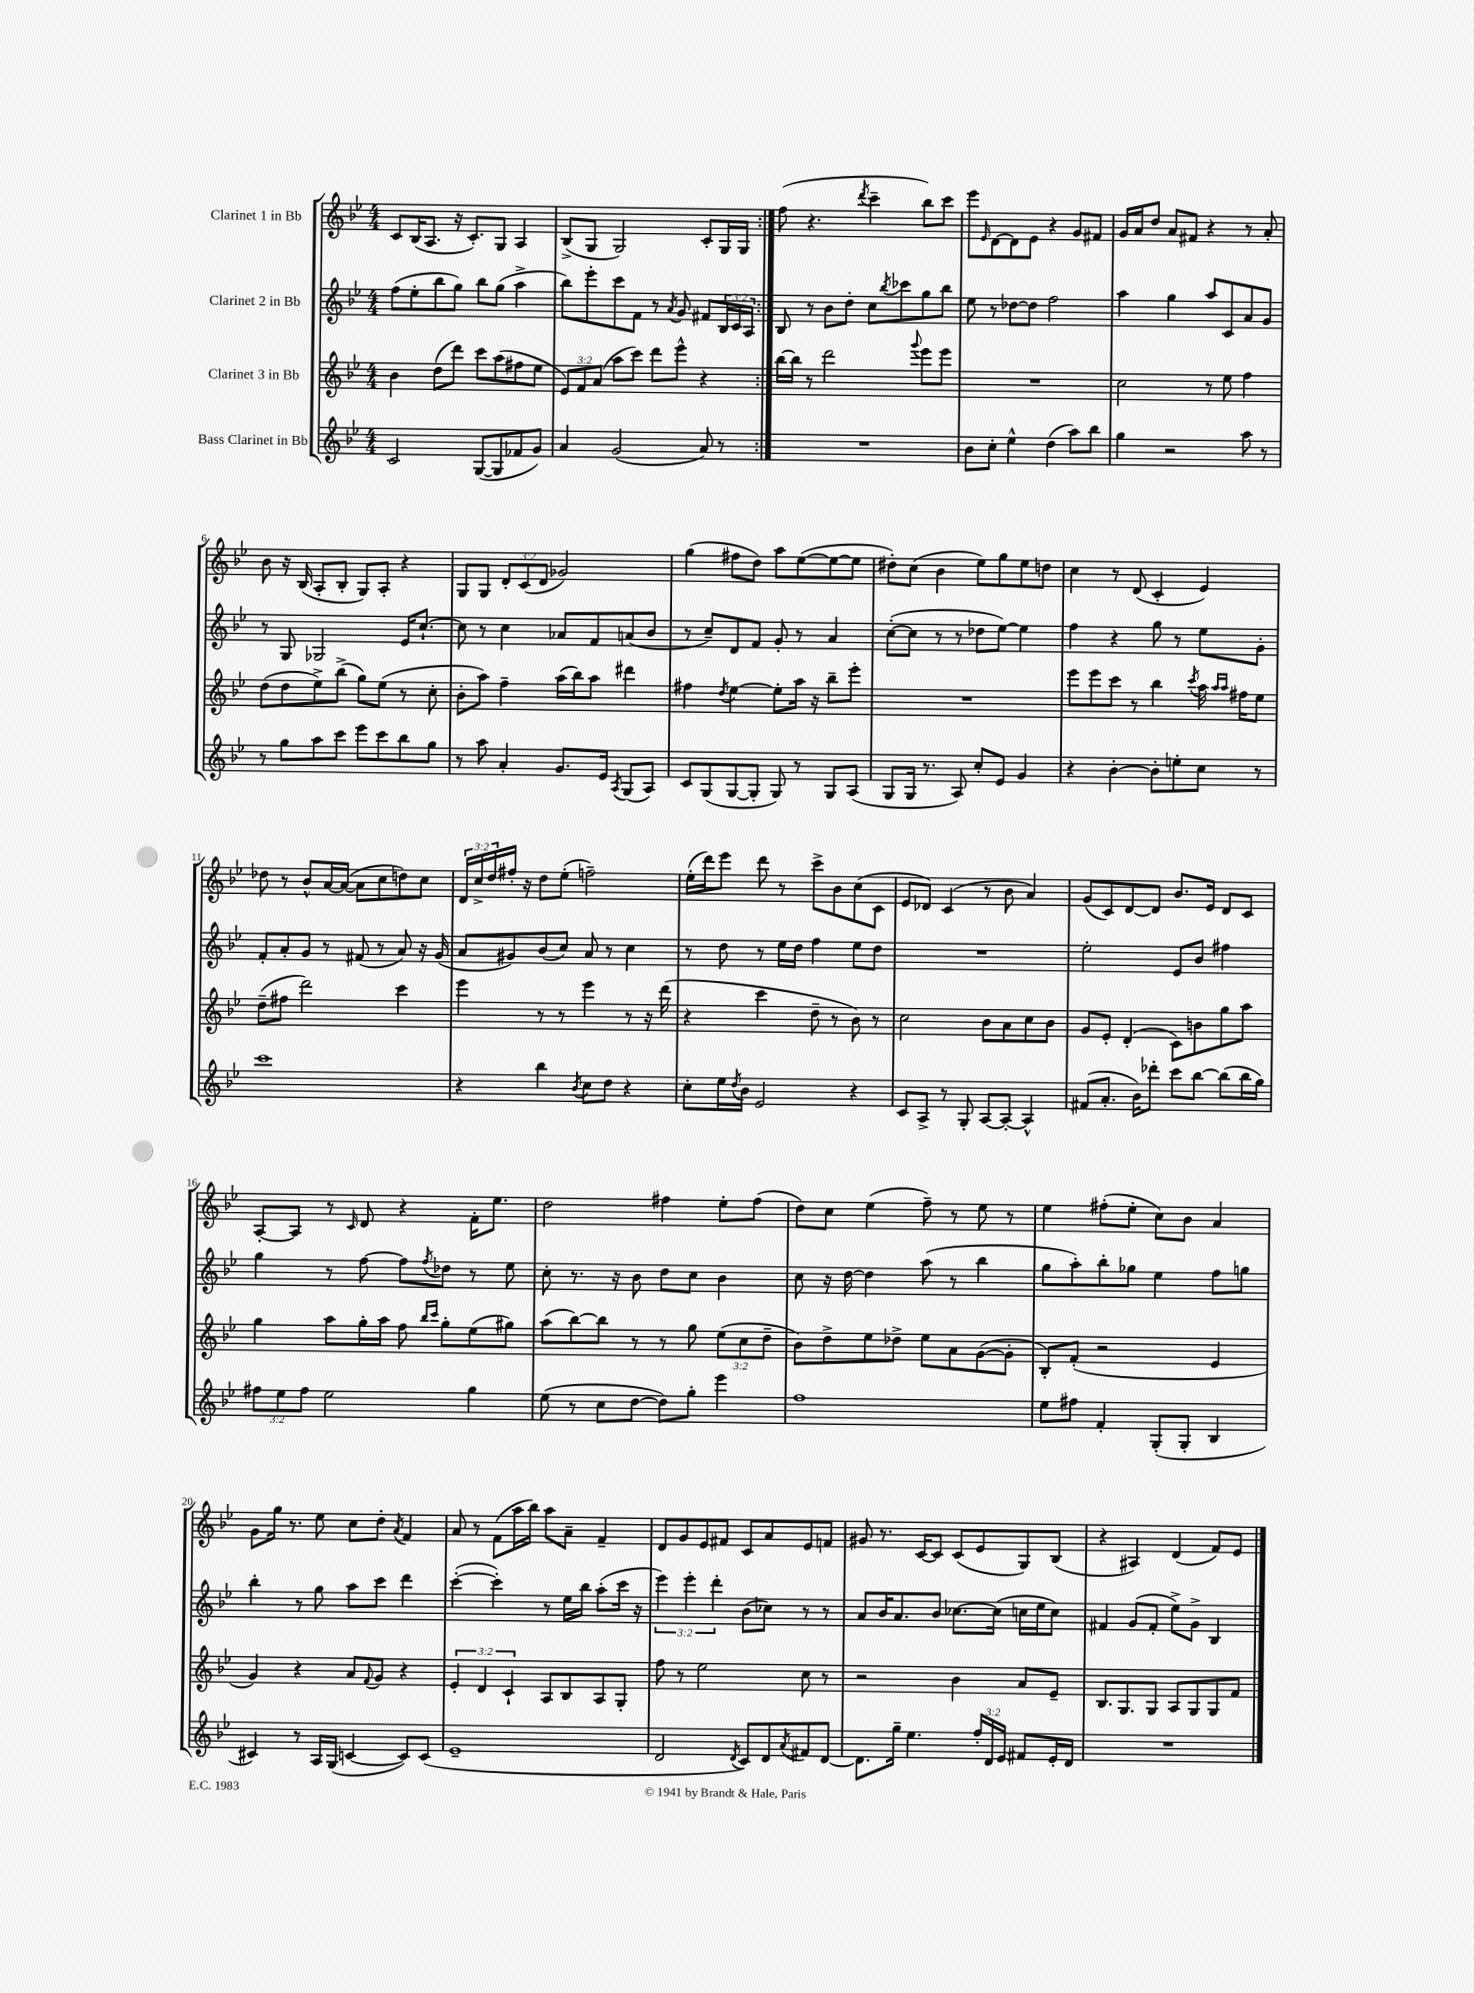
<<
\new StaffGroup <<
\new Staff = "s0" \with { instrumentName = "Clarinet 1 in Bb" } {
    \clef treble \key bes \major \numericTimeSignature \time 4/4 \override Staff.TupletNumber.text = #tuplet-number::calc-fraction-text
    \repeat volta 2 { c'8 bes16( a8. r16 c'8.-.) g8 a4 |
    bes8->( g8 g2) c'8-. g16 g16 | }
    f''8( r4. \acciaccatura { d'''8 } c'''4-- bes''8) c'''8 |
    ees'''8 \grace { ees'16 } d'8~ d'8 ees'8 r4 g'8 fis'8 |
    g'16 a'16 d''8 a'8 fis'8 r4 r8 a'8-. |
    bes'8 r16 bes16( a8-. bes8-. g8) a8-. r4 |
    g8 g8 \tuplet 3/2 { d'8-. c'8( d'8 } ges'2) |
    g''4( fis''8 d''8) a''8 ees''8~( ees''8~ ees''8 |
    dis''8-.) c''8( bes'4 ees''8) g''8 ees''8 d''8 |
    c''4 r8 d'8( c'4-. ees'4) |
    des''8 r8 bes'8-^ a'16~ a'16~( a'8 c''8 d''8) c''8 |
    \tuplet 3/2 { d'16 c''16-> d''16 } fis''16-. r16 d''8 ees''8-.( f''2--) |
    ees''16-.( d'''16) ees'''8 d'''8 r8 c'''8-> bes'8 c''8( c'8 |
    ees'8 des'8) c'4( r8 bes'8 a'4) |
    g'8( c'8) d'8~ d'8 bes'8. ees'16 d'8 c'8 |
    a8~-. a8 r8 \grace { c'16 } d'8 r4 f'16-. ees''8. |
    d''2 fis''4 ees''8-. fis''8( |
    d''8) c''8 ees''4( f''8--) r8 ees''8 r8 |
    ees''4 fis''8-.( ees''8-. c''8) bes'8 a'4 |
    g'8 g''16 r8. ees''8 c''8 d''8-. \acciaccatura { a'8 } f'4 |
    a'8 r8 f'8( a''16 bes''16) a''8 a'8-- f'4-- |
    d'8 g'8 ees'8 fis'8 c'8 a'8 ees'8 f'8 |
    gis'8 r8. c'16~ c'8 c'8( ees'8 g8) bes8( |
    r4 ais4) d'4( f'8) ees'8 \bar "|." |
}
\new Staff = "s1" \with { instrumentName = "Clarinet 2 in Bb" } {
    \clef treble \key bes \major \numericTimeSignature \time 4/4 \override Staff.TupletNumber.text = #tuplet-number::calc-fraction-text
    \repeat volta 2 { f''8( ees''8-. bes''8 g''8) bes''8 g''8( a''4-> |
    bes''8) ees'''8-. c'''8 f'8 r8 \acciaccatura { a'8 } g'8 fis'8 \tuplet 3/2 { bes16 c'16 a16 } | }
    bes8 r8 bes'8 d''8-. c''8 \acciaccatura { bes''8 } ces'''8 g''8 bes''8 |
    ees''8 r8 des''8~ des''8 f''2 |
    a''4 g''4 a''8 c'8 a'8 g'8 |
    r8 g8 ges2 ees'16 c''8.~-! |
    c''8 r8 c''4 aes'8 f'8 a'8( bes'8 |
    r8 c''8--) d'8 f'8 g'8-. r8 a'4 |
    c''8~-.( c''8 r8 r8 des''8 ees''8~) ees''4 |
    f''4 r4 g''8 r8 ees''8 g'8-. |
    f'8-. a'8-. g'8 r8 fis'8( r8 a'8) r16 g'16( |
    a'8 gis'8) bes'8( c''8) a'8 r8 c''4 |
    r8 d''8 r8 ees''16 d''16 f''4 ees''8 d''8 |
    R1 |
    ees''2-. ees'8 bes'8 fis''4 |
    g''4 r8 f''8~ f''8 \acciaccatura { f''8 } des''8 r8 ees''8 |
    c''8-. r8. r16 bes'8 d''8 c''8 bes'4 |
    c''8 r16 d''16~ d''4 a''8( r8 bes''4 |
    g''8 a''8-.) bes''8-. ges''8 ees''4 f''8 g''8 |
    bes''4-. r8 g''8 a''8 c'''8 d'''4 |
    c'''4~-.( c'''4-.) r8 ees''16 bes''16 a''8-.( c'''16 r16 |
    \tuplet 3/2 { ees'''4) ees'''4-. d'''4-. } bes'8( ces''8) r8 r8 |
    a'8 bes'16 a'8. bes'8 ces''8.~ ces''16( c''16 ees''16 c''8) |
    fis'4 g'8( fis'8-. ees''8->) g'8-> bes4 \bar "|." |
}
\new Staff = "s2" \with { instrumentName = "Clarinet 3 in Bb" } {
    \clef treble \key bes \major \numericTimeSignature \time 4/4 \override Staff.TupletNumber.text = #tuplet-number::calc-fraction-text
    \repeat volta 2 { bes'4 d''8( d'''8) c'''8 a''8( fis''8 ees''8 |
    \tuplet 3/2 { ees'8) f'8 a'8( } a''8 c'''8) d'''8 ees'''8-^ r4 | }
    bes''16~ bes''16 r8 d'''2 \appoggiatura { g'''8 } ees'''8 ees'''8 |
    R1 |
    c''2 r8 ees''8 f''4 |
    d''8( d''8 ees''8->) bes''8->( g''8) ees''8( r8 c''8-. |
    bes'8-. a''8) f''4-- a''16( bes''16) a''8 dis'''4 |
    fis''4 \acciaccatura { d''8 } ees''4~ ees''8-. a''16 r16 bes''8-- ees'''8-. |
    R1 |
    ees'''8 ees'''8 c'''8 r8 bes''4 \acciaccatura { c'''8 } a''16 \grace { a''16 a''16 } fis''16 ees''8 |
    d''8--( fis''8 d'''2) c'''4 |
    ees'''4 r8 r8 ees'''4 r8 r16 d'''16( |
    r4 c'''4 d''8-- r8 bes'8) r8 |
    c''2 bes'8 a'8 c''8 bes'8 |
    g'8 ees'8-. d'4-.( c'8) b'8 g''8 a''8 |
    g''4 a''8 g''16-. a''16 f''8 \grace { bes''16 c'''16 } g''8-. ees''8( gis''8) |
    a''8( bes''8~) bes''8 r8 r8 g''8 \tuplet 3/2 { ees''8( c''8 d''8-- } |
    bes'8) d''8-> ees''8 des''8-> ees''8 a'8 g'8~( g'8-. |
    bes8-.) f'8-.( r2 ees'4 |
    g'4) r4 a'8 \appoggiatura { f'8 } g'8 r4 |
    \tuplet 3/2 { ees'4-. d'4 c'4-! } a8 bes8 a8 g8-. |
    f''8 r8 ees''2 c''8 r8 |
    r2 bes'4 a'8 ees'8-- |
    bes8. g8. g8 a8 g8 g8 f'8 \bar "|." |
}
\new Staff = "s3" \with { instrumentName = "Bass Clarinet in Bb" } {
    \clef treble \key bes \major \numericTimeSignature \time 4/4 \override Staff.TupletNumber.text = #tuplet-number::calc-fraction-text
    \repeat volta 2 { c'2 g8~( g8 fes'8 g'8) |
    a'4 g'2( a'8) r8 | }
    R1 |
    bes'8 c''8-. ees''4-^ d''4( a''8) bes''8 |
    g''4 r2 a''8 r8 |
    r8 g''8 a''8 c'''8 ees'''8 c'''8 bes''8 g''8 |
    r8 a''8 a'4-. g'8. ees'16 \acciaccatura { a8 } g8( a8) |
    c'8 g8( g8~ g8-. g8) r8 g8 a8( |
    g8 g16 r8. a8) c''8-. ees'8 g'4 |
    r4 bes'4~-. bes'8-. e''8-. c''8 r8 |
    c'''1 |
    r4 bes''4 \acciaccatura { bes'8 } c''8 d''8 r4 |
    c''8-. ees''16 \acciaccatura { d''8 } bes'16 ees'2 r4 |
    c'8 a8-> r8 g8-. a8~ a8~-. a4-^ |
    fis'8( a'8.-. bes'16) des'''8-. c'''8 bes''8~ bes''8( bes''16 g''16) |
    \tuplet 3/2 { fis''8 ees''8 fis''8 } ees''2 g''4 |
    ees''8( r8 c''8 d''8~ d''8) g''8-. ees'''4 |
    f''1 |
    ees''8 fis''8 f'4-. g8-.( g8-. bes4 |
    cis'4) r8 a16 g16( c'4~ c'8) c'8( |
    ees'1-- |
    d'2 \acciaccatura { d'8 } c'8) d'8 \acciaccatura { a'8 } fis'8 d'8~ |
    d'8. g''16-- ees''4. \tuplet 3/2 { f''16-. d'16 ees'16 } fis'8 ees'16-. d'16 |
    R1 \bar "|." |
}
>>
>>
